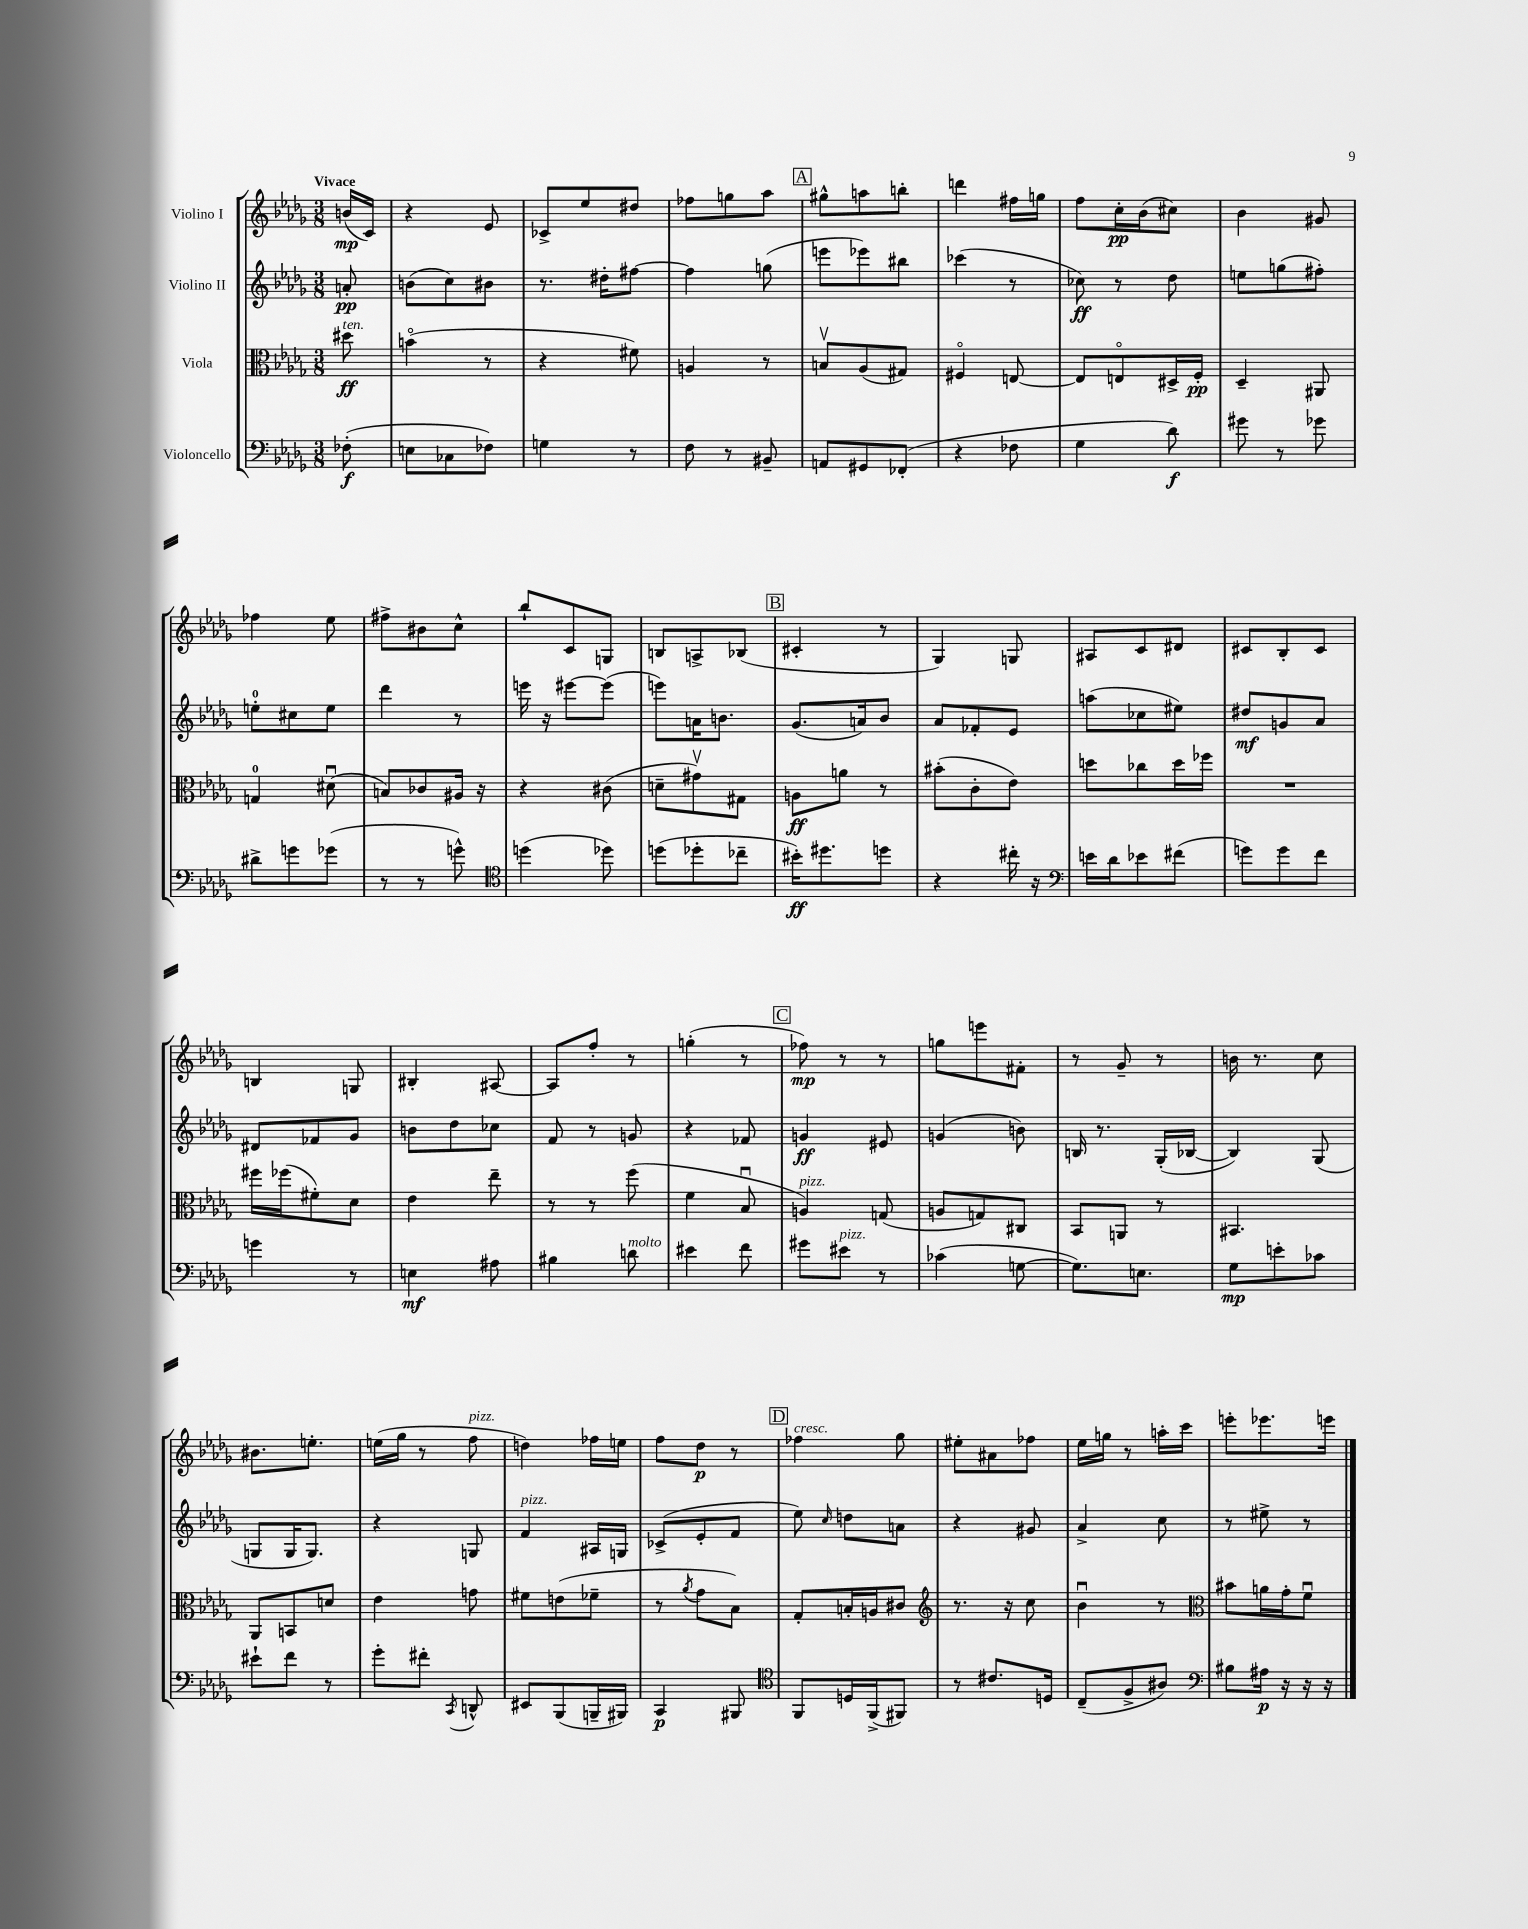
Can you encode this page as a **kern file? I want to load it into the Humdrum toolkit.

**kern	**kern	**kern	**kern
*staff4	*staff3	*staff2	*staff1
*clefF4	*clefC3	*clefG2	*clefG2
*k[b-e-a-d-g-]	*k[b-e-a-d-g-]	*k[b-e-a-d-g-]	*k[b-e-a-d-g-]
*M3/8	*M3/8	*M3/8	*M3/8
(8F-'\	8dd#\	8a'/	(16b/LL
.	.	.	16c/JJ)
=	=	=	=
8E\L	(4bo\	(8b\L	4r
8C-\	.	8cc\)	.
8F-\J)	8r	8b#\J	8e-/
=	=	=	=
4G\	4r	8.r	8c-^/L
.	.	.	8ee-/
.	.	16dd#'\LK	.
8r	8f#\)	[8ff#\J	8dd#/J
=	=	=	=
8F\	4A/	4ff#\]	8ff-\L
8r	.	.	8gg\
8BB#~/	8r	(8gg\	8aa-\J
=	=	=	=
8AA/L	8Bv/L	8eee\L	8gg#^^\L
8GG#/	(8A-/	8eee-\)	8aa\
(8FF-'/J	8G#/J)	8bb#\J	8bb'\J
=	=	=	=
4r	4F#o/	(4ccc-\	4ddd\
8F-\	[8E/	8r	16ff#\LL
.	.	.	16gg\JJ
=	=	=	=
4G-\	8E/]L	8cc-\)	8ff\L
.	8Eo/	8r	16cc'\L
.	.	.	(16b-\J
8d-\)	16D#^/L	8dd-\	8cc#\J)
.	16F'/JJ	.	.
=	=	=	=
8g#\	4D-~/	8ee\L	4b-\
8r	.	(8gg\	.
8g-\	8AA#/	8ff#'\J)	8g#/
=	=	=	=
8d#^\L	4G/	8ee'\L	4ff-\
8g\	.	8cc#\	.
(8g-\J	(8d#u\	8ee\J	8ee-\
=	=	=	=
8r	8B/L)	4ddd-\	8ff#^\L
8r	8c-/	.	8b#\
8g^^\)	16A#/Jk	8r	8cc^^\J
.	16r	.	.
=	=	=	=
*clefC4	*	*	*
(4dd\	4r	16eee\	8bb-`/L
.	.	16r	.
.	.	[8eee#\L	8c/
8dd-\)	(8c#\	(8eee#\]J	8G/J
=	=	=	=
(8dd\L	8d~\L	8eee\L)	8B/L
8dd-'\	8g#v\)	16a\K	8A^/
.	.	8.b\J	.
8cc-~\J	8G#\J	.	(8B-/J
=	=	=	=
16b#'\LK)	8A\L	(8.g-/L	4c#'/
8.dd#\	.	.	.
.	8a\J	.	.
.	.	16a/k)	.
8dd\J	8r	8b-/J	8r
=	=	=	=
4r	(8b#'\L	8a-/L	4G-/)
.	8c'\	8f-'/	.
16cc#'\	8e-\J)	8e-/J	8G/
16r	.	.	.
=	=	=	=
*clefF4	*	*	*
16e\LL	8dd\L	(8aa\L	8A#/L
16d-\J	.	.	.
8e-\	8cc-\	8cc-\	8c/
(8f#\J	16dd\L	8ee#\J)	8d#/J
.	16ff-\JJ	.	.
=	=	=	=
8g\L)	4.r	8dd#/L	8c#/L
8g\	.	8g/	8B-'/
8f\J	.	8a-/J	8c#/J
=	=	=	=
4g\	16ff#\LL	8d#/L	4B/
.	(16ff-\J	.	.
.	8f#'\)	8f-/	.
8r	8d-\J	8g-/J	8G/
=	=	=	=
4E\	4e-\	8b\L	4B#'/
.	.	8dd-\	.
8A#\	8ee-~\	8cc-\J	[8A#/
=	=	=	=
4B#\	8r	8f/	8A#/]L
.	8r	8r	8ff'/J
8d\	(8ff\	8g/	8r
=	=	=	=
4e#\	4f\	4r	(4gg'\
8f\	8B-u/	8f-/	8r
=	=	=	=
8g#\L	4A/)	4g/	8ff-\)
8e#\J	.	.	8r
8r	(8G/	8e#/	8r
=	=	=	=
(4c-\	8A/L	(4g/	8gg\L
.	8G/)	.	8eee\
[8G\	8C#/J	8b\)	8f#'\J
=	=	=	=
8.G\]L)	8BB-/L	16B/	8r
.	.	8.r	.
.	8AA/J	.	8g-~/
8.E\J	.	.	.
.	8r	(16G-'/LL	8r
.	.	[16B-/JJ	.
=	=	=	=
8G-\L	4.BB#/	4B-/])	16b\
.	.	.	8.r
8e'\	.	.	.
8c-\J	.	(8G-/	8cc\
=	=	=	=
8e#`\L	8AA-/L	8G/L	8.b#\L
8f\J	8BB/	16G/K	.
.	.	8.G/J)	8.ee'\J
8r	8d/J	.	.
=	=	=	=
8g-'\L	4e-\	4r	(16ee\LL
.	.	.	16gg-\JJ
8f#'\J	.	.	8r
8qCC/	.	.	.
8DD^^/	8g\	8G/	8ff\
=	=	=	=
8EE#/L	8f#\L	4f/	4dd\)
(8BBB-/	(8e\	.	.
16BBB~/L	8f-~\J	16A#/LL	16ff-\LL
16BBB#/JJ)	.	16G/JJ	16ee\JJ
=	=	=	=
4CC/	8r	(8c-^/L	8ff\L
.	8qa-/	.	.
.	8g-\L	8e-'/	8dd-\J
8BBB#/	8B-\J)	8f/J	8r
=	=	=	=
*clefC4	*	*	*
8FF/L	8G-'/L	8ee-\)	4ff-\
.	.	16qqcc/	.
16D/L	16B'/L	8dd\L	.
(16FF^/J	16A/J	.	.
8FF#/J)	8c#/J	8a\J	8gg-\
=	=	=	=
*	*clefG2	*	*
8r	8.r	4r	8ee#'\L
8.c#/L	.	.	8a#\
.	16r	.	.
.	8cc\	8g#/	8ff-\J
16D/Jk	.	.	.
=	=	=	=
(8C~/L	4b-u\	4a-^/	16ee-\LL
.	.	.	16gg\JJ
8F^/	.	.	8r
8A#/J)	8r	8cc\	16aa'\LL
.	.	.	16ccc\JJ
=	=	=	=
*clefF4	*clefC3	*	*
8B#\L	8b#\L	8r	8eee'\L
16A#\Jk	16a\L	8ee#^\	8.eee-\
16r	16g-'\J	.	.
16r	8fu\J	8r	.
16r	.	.	16eee\Jk
==	==	==	==
*-	*-	*-	*-
